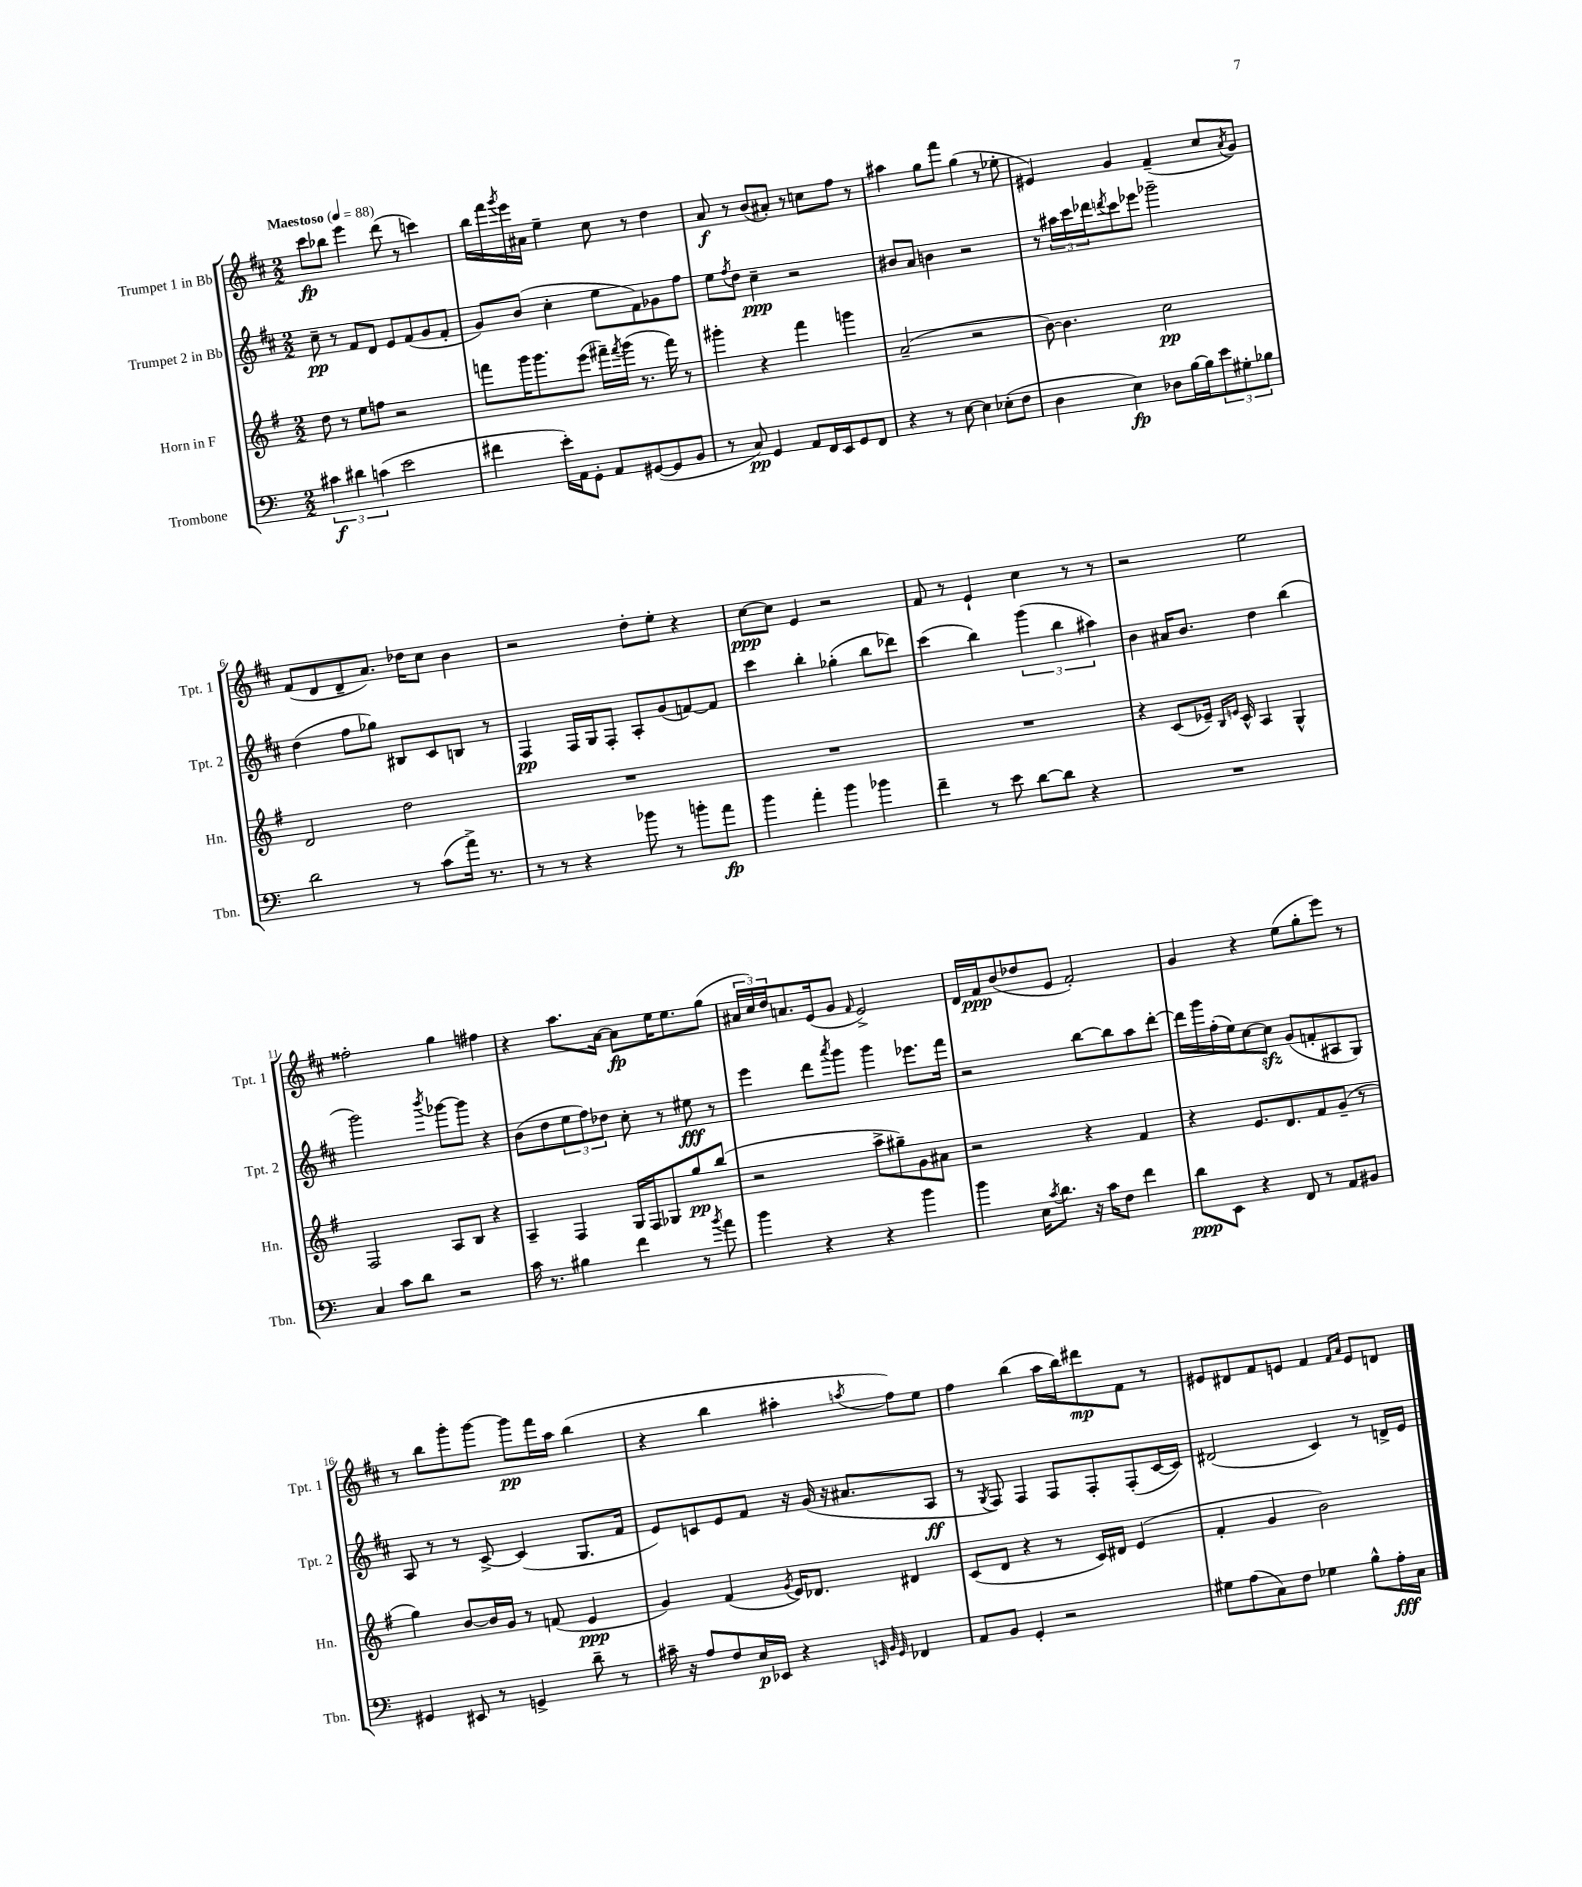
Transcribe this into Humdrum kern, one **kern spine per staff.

**kern	**dynam	**kern	**dynam	**kern	**dynam	**kern	**dynam
*part4	*part4	*part3	*part3	*part2	*part2	*part1	*part1
*staff4	*staff4	*staff3	*staff3	*staff2	*staff2	*staff1	*staff1
*I"Trombone	*	*I"Horn in F	*	*I"Trumpet 2 in Bb	*	*I"Trumpet 1 in Bb	*
*I'Tbn.	*	*I'Hn.	*	*I'Tpt. 2	*	*I'Tpt. 1	*
*clefF4	*	*clefG2	*	*clefG2	*	*clefG2	*
*k[]	*	*k[f#]	*	*k[f#c#]	*	*k[f#c#]	*
*M2/2	*	*M2/2	*	*M2/2	*	*M2/2	*
*MM88	*	*MM88	*	*MM88	*	*MM88	*
=1	=1	=1	=1	=1	=1	=1	=1
!	!	!	!	!	!	!LO:TX:a:B:t=Maestoso	!
6c#X\	f	8dd\	.	8cc#~\	pp	8ccc#\L	fp
.	.	8r	.	8r	.	8bb-X\J	.
6d#X\	.	.	.	.	.	.	.
.	.	8ee\L	.	8f#/L	.	4eee\	.
(6cn\	.	.	.	.	.	.	.
.	.	8ffn\J	.	8d/J	.	.	.
2e\	.	2r	.	8e/L	.	(8ddd\	.
.	.	.	.	(8f#/	.	8r	.
.	.	.	.	8g/	.	4cccn\)	.
.	.	.	.	8f#'/J	.	.	.
=2	=2	=2	=2	=2	=2	=2	=2
4f#X\	.	8fffn\L	.	8g/L)	.	16bb\LL	.
.	.	.	.	.	.	16fff#\	.
.	.	.	.	.	.	8qggg/	.
.	.	16ggg\K	.	(8b/J	.	16eee\	.
.	.	8.ggg\	.	.	.	16a#X\JJ	.
16e'\LL)	.	.	.	4cc#'\	.	4ee~\	.
16AA\J	.	.	.	.	.	.	.
8GG'\J	.	(8eee\J	.	.	.	.	.
8AA/L	.	16fff#X~\LL)	.	8ee\L	.	8cc#\	.
.	.	8qfff#/	.	.	.	.	.
.	.	(16ggg\JJ	.	.	.	.	.
([8GG#X/	.	8.r	.	8f#\)	.	8r	.
8GG#/]	.	.	.	8g-X\	.	4dd\	.
.	.	16fff#\)	.	.	.	.	.
8BB/J	.	8r	.	8ff#\J	.	.	.
=3	=3	=3	=3	=3	=3	=3	=3
8r	.	4ggg#X'\	.	8ee\L	.	8a/	f
.	.	.	.	8qff#/	.	.	.
8C/)	pp	.	.	8dd\J	.	8r	.
4GG/	.	4r	.	4cc#~\	ppp	(8b/L	.
.	.	.	.	.	.	8a#X'/J)	.
8AA/L	.	4fff#\	.	2r	.	8r	.
16FF/L	.	.	.	.	.	8ccn\L	.
16EE/J	.	.	.	.	.	.	.
8GG/	.	4gggn\	.	.	.	8ff#\J	.
8FF/J	.	.	.	.	.	8r	.
=4	=4	=4	=4	=4	=4	=4	=4
4r	.	(2a~/	.	8b#X/L	.	4aa#X\	.
.	.	.	.	8a/J	.	.	.
8r	.	.	.	4bn\	.	8gg\L	.
[8E\	.	.	.	.	.	8fff#\J	.
4E\]	.	2r	.	2r	.	(4gg\	.
(8E-X'\L	.	.	.	.	.	8r	.
8F\J	.	.	.	.	.	8ee-X'\	.
=5	=5	=5	=5	=5	=5	=5	=5
4D\	.	[8b\)	.	8r	.	4e#X/)	.
.	.	4.b\]	.	24aa#X\LL	.	.	.
.	.	.	.	24ccc#\	.	.	.
.	.	.	.	24ddd-X\J	.	.	.
.	.	.	.	8qdddn/	.	.	.
4E\)	fp	.	.	8ccc#\	.	4g/	.
.	.	.	.	8eee-X\J	.	.	.
8D-X\L	.	2cc\	pp	2ggg-X~\	.	(4f#~/	.
[16B\L	.	.	.	.	.	.	.
16B\J]	.	.	.	.	.	.	.
12e\	.	.	.	.	.	8cc#/L	.
12G#X'\	.	.	.	.	.	.	.
.	.	.	.	.	.	8qa/	.
.	.	.	.	.	.	8g/J)	.
12B-X\J	.	.	.	.	.	.	.
!!LO:LB:g=z
=6	=6	=6	=6	=6	=6	=6	=6
2d\	.	2d/	.	(4dd\	.	(8f#/L	.
.	.	.	.	.	.	8d/	.
.	.	.	.	8ff#\L	.	8d~/	.
.	.	.	.	8gg-X\J)	.	8.a/J)	.
8r	.	2dd\	.	8B#X/L	.	.	.
.	.	.	.	.	.	16dd-X\KL	.
(8c\L	.	.	.	8c#/	.	8cc#\J	.
16a^\Jk)	.	.	.	8Bn/J	.	4b\	.
8.r	.	.	.	.	.	.	.
.	.	.	.	8r	.	.	.
=7	=7	=7	=7	=7	=7	=7	=7
8r	.	1r	.	4F#/	pp	2r	.
8r	.	.	.	.	.	.	.
4r	.	.	.	16F#/LL	.	.	.
.	.	.	.	16G/J	.	.	.
.	.	.	.	8F#'/J	.	.	.
8b-X\	.	.	.	8A'/L	.	8dd'\L	.
8r	.	.	.	(8g/	.	8ee'\J	.
8bn'\L	.	.	.	[8fn/)	.	4r	.
8a\J	fp	.	.	8f/J]	.	.	.
=8	=8	=8	=8	=8	=8	=8	=8
4b\	.	1r	.	4ccc#\	.	[8cc#\L	ppp
.	.	.	.	.	.	8cc#\J]	.
4a'\	.	.	.	4bb'\	.	4e/	.
4b\	.	.	.	(4gg-X'\	.	2r	.
4b-X\	.	.	.	8bb\L	.	.	.
.	.	.	.	8ddd-X\J)	.	.	.
=9	=9	=9	=9	=9	=9	=9	=9
4f~\	.	1r	.	(4ccc#\	.	8f#/	.
.	.	.	.	.	.	8r	.
8r	.	.	.	4bb\)	.	4e`/	.
8e\	.	.	.	.	.	.	.
[8d\L	.	.	.	(6ggg\	.	4cc#\	.
8d\J]	.	.	.	.	.	.	.
.	.	.	.	6bb\	.	.	.
4r	.	.	.	.	.	8r	.
.	.	.	.	6aa#X\)	.	.	.
.	.	.	.	.	.	8r	.
=10	=10	=10	=10	=10	=10	=10	=10
1r	.	4r	.	4b\	.	2r	.
.	.	(8c/L	.	16a#X/KL	.	.	.
.	.	.	.	8.b/J	.	.	.
.	.	16e-X~/Jk)	.	.	.	.	.
.	.	16qqB/LL	.	.	.	.	.
.	.	16qqen/JJ	.	.	.	.	.
.	.	16c^^/	.	.	.	.	.
.	.	4A/	.	4dd\	.	2ee\	.
.	.	4G^^/	.	(4bb\	.	.	.
!!LO:LB:g=z
=11	=11	=11	=11	=11	=11	=11	=11
4C/	.	2F#/	.	2ggg\)	.	2ff##X'\	.
8c\L	.	.	.	.	.	.	.
8d\J	.	.	.	.	.	.	.
.	.	.	.	8qbbb/	.	.	.
2r	.	8A/L	.	[8ggg-X\L	.	4gg\	.
.	.	8B/J	.	8ggg-\J]	.	.	.
.	.	4r	.	4r	.	4ff#X\	.
=12	=12	=12	=12	=12	=12	=12	=12
16c\	.	4A~/	.	(8b\L	.	4r	.
8.r	.	.	.	.	.	.	.
.	.	.	.	8dd\	.	.	.
4B#X\	.	4F#/	.	12ee\	.	8.aa\L	.
.	.	.	.	12ff#\)	.	.	.
.	.	.	.	12dd-X\J	.	.	.
.	.	.	.	.	.	[16a\Jk	.
4f\	.	16G/LL	.	8cc#'\	.	8a\L]	fp
.	.	16F#/J	.	.	.	.	.
.	.	8G-X/	.	8r	.	16ee\K	.
.	.	.	.	.	.	8.ee\	.
8r	.	8gg/	pp	8ee#X\	fff	.	.
8qb/	.	.	.	.	.	.	.
8a\	.	(8bb/J	.	8r	.	(8gg\J	.
=13	=13	=13	=13	=13	=13	=13	=13
4b\	.	2r	.	4eee\	.	24a#X/LL	.
.	.	.	.	.	.	24cc#/)	.
.	.	.	.	.	.	24dd/J	.
.	.	.	.	.	.	8.an/	.
4r	.	.	.	8ddd\L	.	.	.
.	.	.	.	.	.	(16e/k	.
.	.	.	.	8qaaa/	.	.	.
.	.	.	.	8ggg\J	.	8g/J	.
.	.	.	.	.	.	16qqf#/	.
4r	.	8aa^\L	.	4ggg\	.	2e^/)	.
.	.	8gg#X~\)	.	.	.	.	.
4b\	.	8g\	.	8.eee-X\L	.	.	.
.	.	8a#X\J	.	.	.	.	.
.	.	.	.	16fff#\Jk	.	.	.
=14	=14	=14	=14	=14	=14	=14	=14
4b\	.	2r	.	2r	.	16d/LL	.
.	.	.	.	.	.	16f#/J	ppp
.	.	.	.	.	.	(8b/	.
16E\KL	.	.	.	.	.	8dd-X/	.
8qc/	.	.	.	.	.	.	.
8.d\J	.	.	.	.	.	.	.
.	.	.	.	.	.	8e/J	.
16r	.	4r	.	[8bb\L	.	2f#'/)	.
16c\KL	.	.	.	.	.	.	.
8F\J	.	.	.	8bb\]	.	.	.
4f\	.	4f#/	.	8aa\	.	.	.
.	.	.	.	[8ddd'\J	.	.	.
=15	=15	=15	=15	=15	=15	=15	=15
8d\L	ppp	4r	.	16ddd\LL]	.	4g/	.
.	.	.	.	16ggg\	.	.	.
8EE\J	.	.	.	(16ff#'\	.	.	.
.	.	.	.	16ee\J)	.	.	.
4r	.	8.e/L	.	[8cc#\	.	4r	.
.	.	.	.	8cc#zz\J]	.	.	.
.	.	8.d/	.	.	.	.	.
8FF/	.	.	.	(8g/L	.	(8ee\L	.
8r	.	8f#/	.	8fn'/	.	8gg'\	.
8AA/L	.	(8g~/J	.	8A#X/	.	8eee\J)	.
8BB#X/J	.	8r	.	8G/J)	.	8r	.
!!LO:LB:g=z
=16	=16	=16	=16	=16	=16	=16	=16
4GG#X/	.	4gg\)	.	8A/	.	8r	.
.	.	.	.	8r	.	8bb\L	.
8EE#X/	.	[8b/L	.	8r	.	8ggg'\	.
8r	.	16b/L]	.	[8c#^/	.	[8ggg\J	.
.	.	16g/JJ	.	.	.	.	.
4GGn^/	.	8r	.	(4c#/]	.	8ggg\L]	pp
.	.	(8fn/	.	.	.	16fff#\L	.
.	.	.	.	.	.	16aa\JJ	.
8d~\	.	4e/	ppp	8.G/L	.	(4bb\	.
8r	.	.	.	.	.	.	.
.	.	.	.	16f#/Jk	.	.	.
=17	=17	=17	=17	=17	=17	=17	=17
16c#X~\	.	4g/)	.	8e/L)	.	4r	.
16r	.	.	.	.	.	.	.
8A/L	.	.	.	8cn/	.	.	.
8F/	.	(4f#/	.	8e/	.	4bb\	.
16E/L	p	.	.	8f#/J	.	.	.
16EE-X/JJ	.	.	.	.	.	.	.
.	.	8qg/	.	.	.	.	.
4r	.	16e/KL)	.	16r	.	4aa#X'\	.
.	.	8.d-X/J	.	(16g/	.	.	.
.	.	.	.	16r	.	.	.
.	.	.	.	8.a#X/L	.	.	.
32qqEEn/	.	.	.	.	.	.	.
32qqBB/	.	.	.	.	.	.	.
32qqGG/	.	.	.	.	.	8qaan/	.
4FF-X/	.	4d#X/	.	.	.	8ff#\L)	.
.	.	.	.	8A/J	ff	8ee\J	.
=18	=18	=18	=18	=18	=18	=18	=18
8AA/L	.	(8c/L	.	8r	.	4ff#\	.
.	.	.	.	8qG/	.	.	.
8BB/J	.	8d/J	.	8F#/)	.	.	.
4GG'/	.	4r	.	4F#/	.	(4bb\	.
2r	.	8r	.	8F#/L	.	16aa\LL	.
.	.	.	.	.	.	16bb\J)	.
.	.	16c/LL)	.	8F#'/	.	8ddd#X\	mp
.	.	16d#X/JJ	.	.	.	.	.
.	.	(4e/	.	(8F#'/	.	8f#\J	.
.	.	.	.	[16c#/L	.	8r	.
.	.	.	.	16c#/JJ])	.	.	.
=19	=19	=19	=19	=19	=19	=19	=19
8G#X\L	.	4f#'/	.	(2d#X/	.	8e#X/L	.
(8A\	.	.	.	.	.	8d#X/	.
8C\)	.	4g/	.	.	.	8f#/	.
8F\J	.	.	.	.	.	8en/J	.
4G-X\	.	2b\)	.	4c#/)	.	4f#/	.
.	.	.	.	.	.	16qqf#/LL	.
.	.	.	.	.	.	16qqa/JJ	.
8B^^\L	.	.	.	8r	.	8e/L	.
16A'\L	fff	.	.	16dn^/LL	.	8dn/J	.
16C\JJ	.	.	.	16e/JJ	.	.	.
==	==	==	==	==	==	==	==
*-	*-	*-	*-	*-	*-	*-	*-
